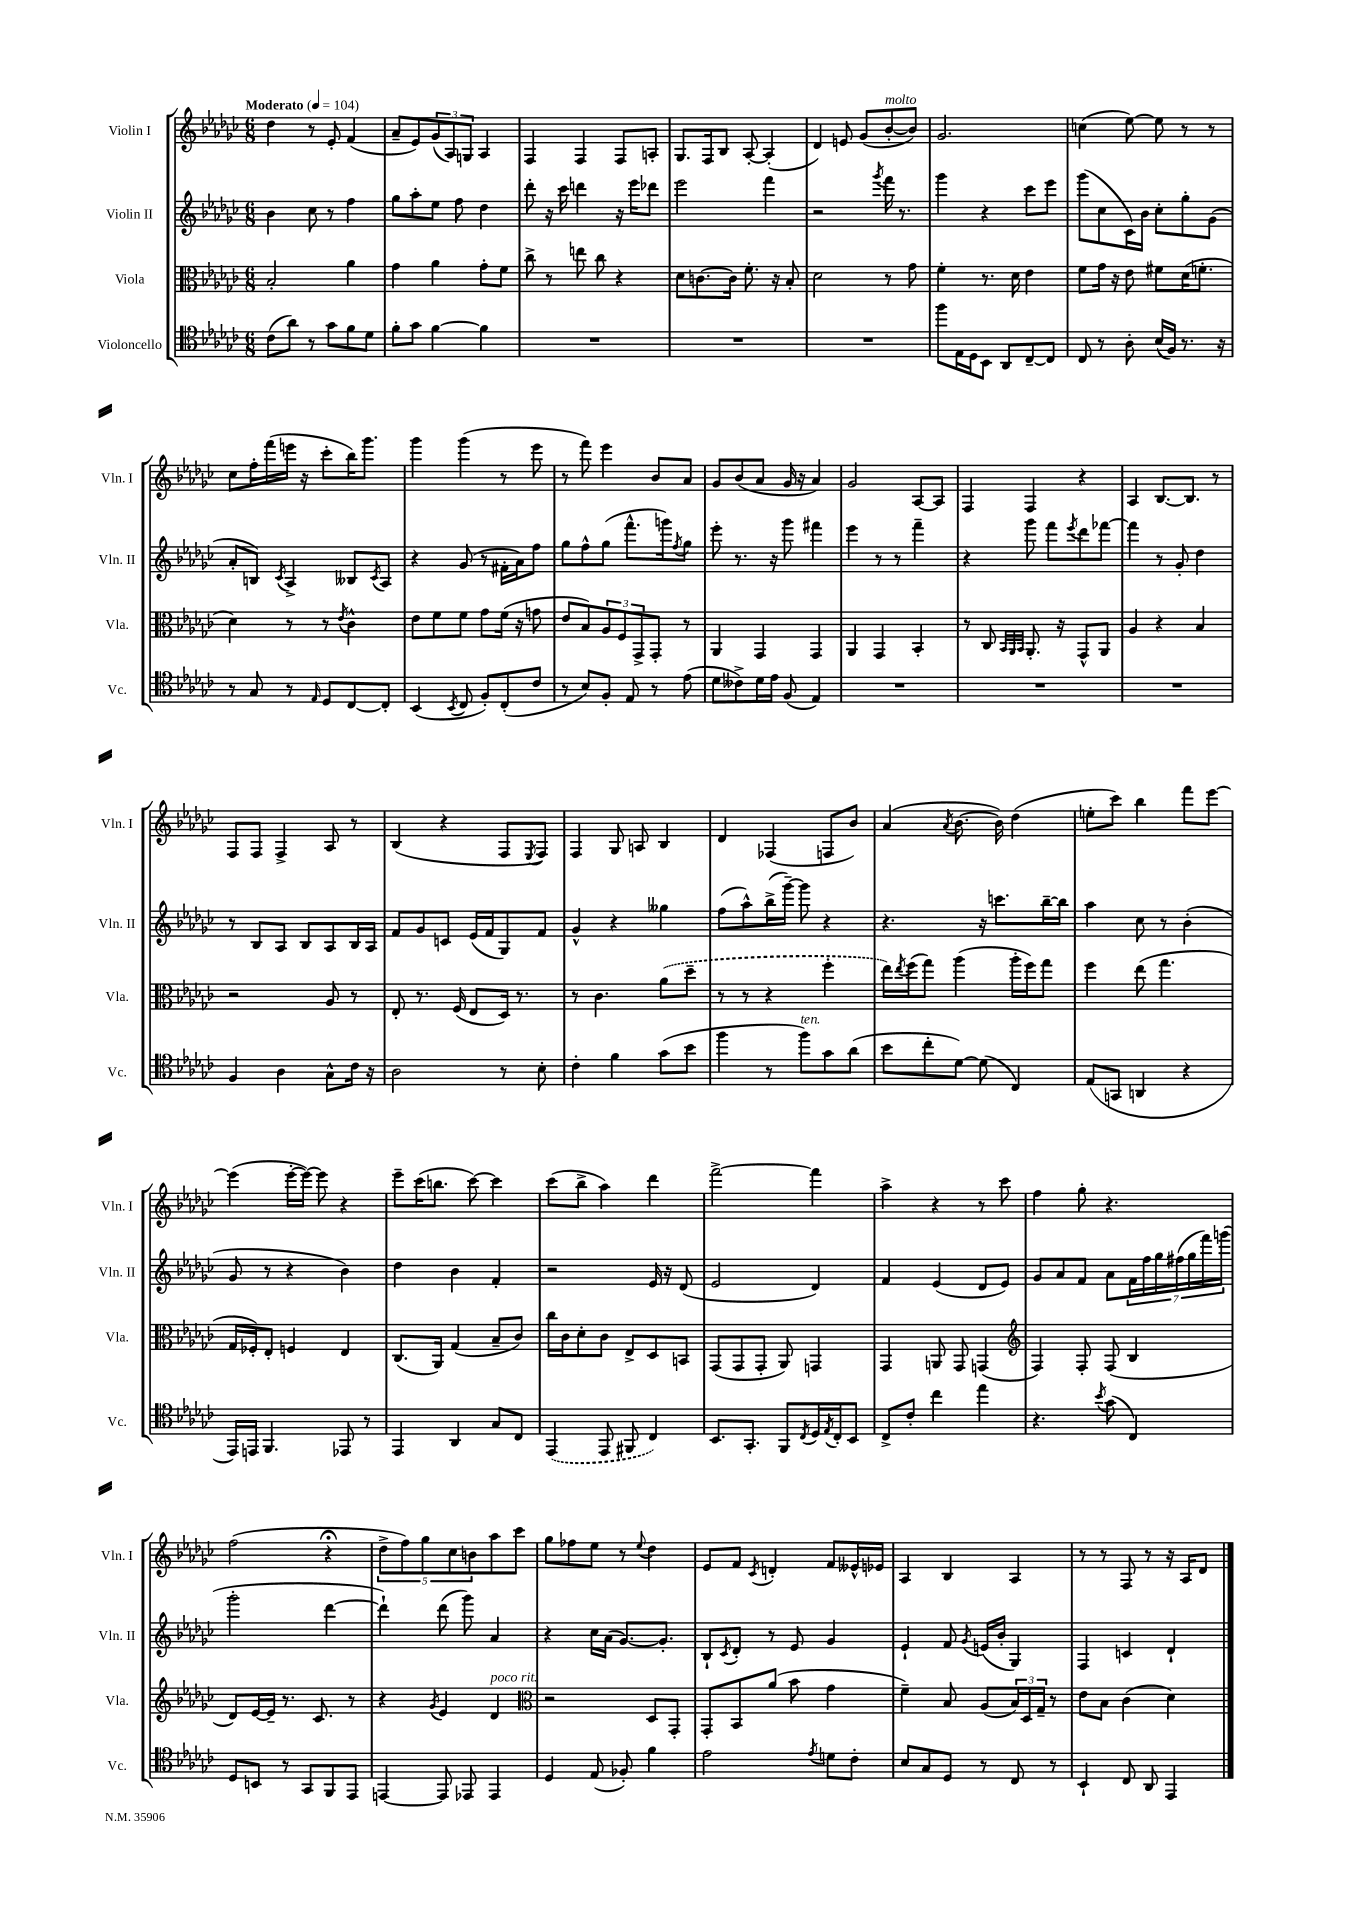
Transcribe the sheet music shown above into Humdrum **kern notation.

**kern	**kern	**kern	**kern
*staff4	*staff3	*staff2	*staff1
*clefC4	*clefC3	*clefG2	*clefG2
*k[b-e-a-d-g-c-]	*k[b-e-a-d-g-c-]	*k[b-e-a-d-g-c-]	*k[b-e-a-d-g-c-]
*M6/8	*M6/8	*M6/8	*M6/8
*MM104	*MM104	*MM104	*MM104
(8c-	2B-'	4b-	4dd-
8a-)	.	.	.
8r	.	8cc-	8r
8g-	.	8r	8e-'
8f	4a-	4ff	(4f
8d-	.	.	.
=	=	=	=
8f'	4g-	8gg-	8a-~
8g-	.	8aa-'	8e-)
[4f	4a-	8ee-	(12g-
.	.	.	12A-)
.	.	8ff	.
.	.	.	12G
4f]	8g-'	4dd-	4A-
.	8f	.	.
=	=	=	=
2.r	8cc-^	8ddd-'	4F
.	8r	16r	.
.	.	16ccc-	.
.	8ee	4ddd	4F
.	8cc-	.	.
.	4r	16r	8F
.	.	16eee-	.
.	.	8ddd-	8A'
=	=	=	=
2.r	8d-	2eee-	8.G-
.	[8.c	.	.
.	.	.	16F
.	.	.	8B-
.	16c]	.	.
.	8.f'	.	[8A-'
.	.	4fff	(4A-']
.	16r	.	.
.	8B-'	.	.
=	=	=	=
2.r	2d-	2r	4d-)
.	.	.	8e
.	.	.	(8g-
.	.	8qggg-	.
.	8r	16fff	[8b-'
.	.	8.r	.
.	8g-	.	8b-])
=	=	=	=
8ff	4f'	4ggg-	2.g-
16E-	.	.	.
16D-	.	.	.
8BB-	8.r	4r	.
8AA-	.	.	.
.	16d-	.	.
[8C-~	4e-	8ccc-	.
8C-]	.	8eee-	.
=	=	=	=
8C-	8f	(8ggg-	(4cc
8r	16g-	8cc-	.
.	16r	.	.
8A-'	8e-	16c-)	[8ee-)
.	.	16b-	.
(16B-	8f#	8cc-'	8ee-]
16F)	.	.	.
8.r	(16d-	8gg-'	8r
.	8.f'	.	.
.	.	(8g-	8r
16r	.	.	.
=	=	=	=
8r	4d-)	8a-'	8cc-
8G-	.	8B)	16ff'
.	.	.	(16fff
.	.	8qc-	.
8r	8r	4A-^	16eee
.	.	.	16r
16qqE-	.	.	.
8D-	8r	.	8ccc-'
.	8qe-	.	.
[8C-	4c-^^	8B--	16bb-)
.	.	.	8.ggg-
.	.	8qc-	.
8C-']	.	8A-	.
=	=	=	=
(4BB-	8e-	4r	4ggg-
.	8f	.	.
8qBB-	.	.	.
8C-	8f	(8g-	(4ggg-
8F')	8g-	8r	.
(8C-'	(16f	16f#'	8r
.	16r	16a-)	.
8c-	8g	8ff	8eee-
=	=	=	=
8r	8e-	8gg-	8r
8B-)	8B-)	8ff^^	8fff)
8F'	12A-	(8gg-	4eee-
.	12F	.	.
8E-	.	8.fff^^	.
.	12GG-^	.	.
8r	8GG-'	.	8b-
.	.	16ggg)	.
.	.	8qff	.
(8e-	8r	8gg-	8a-
=	=	=	=
8d-	4AA-	8eee-'	8g-
8c--^)	.	8.r	(8b-
16d-	4GG-	.	8a-
16e-	.	16r	.
(8F	.	8ggg-	16g-
.	.	.	16r
4E-)	4GG-	4fff#	4a-)
=	=	=	=
2.r	4AA-	4eee-	2g-
.	4GG-	8r	.
.	.	8r	.
.	4BB-'	4fff~	[8A-
.	.	.	8A-]
=	=	=	=
2.r	8r	4r	4F
.	8C-	.	.
.	32qqBB-	.	.
.	32qqAA-	.	.
.	32qqBB-	.	.
.	8.AA-'	8ggg-	4F
.	.	8fff	.
.	16r	.	.
.	.	8qeee-	.
.	8GG-^^	8ddd-	4r
.	8AA-	[8fff-	.
=	=	=	=
2.r	4A-	4fff-]	4A-
.	4r	8r	[8.B-
.	.	8g-'	.
.	.	.	8.B-]
.	4B-	4dd-	.
.	.	.	8r
=	=	=	=
4F	2r	8r	8F
.	.	8B-	8F
4A-	.	8A-	4F^
.	.	8B-	.
8G-^^	8A-	8A-	8A-
16c-	8r	16B-	8r
16r	.	16A-	.
=	=	=	=
2A-	8E-'	8f	(4B-
.	8.r	8g-	.
.	.	8c	4r
.	(16F	.	.
.	8E-	(16e-	.
.	.	16f	.
8r	16D-)	8G-)	8F
.	8.r	.	.
.	.	.	8qE-
8B-'	.	8f	8F)
=	=	=	=
4c-'	8r	4g-^^	4F
.	4.c-	.	.
4f	.	4r	8G-
.	.	.	8A
(8g-	(8a-	4gg--	4B-
8b-	8dd-~	.	.
=	=	=	=
4ff	8r	(8ff	4d-
.	8r	8aa-^^)	.
8r	4r	(16bb-^	(4F-
.	.	[16ggg-~)	.
8ff)	.	8ggg-]	.
8g-	4ff'	4r	8F
(8a-	.	.	8b-)
=	=	=	=
8b-	16ee-)	4.r	(4a-
.	8qee-	.	.
.	(16ff	.	.
8cc-'	8gg-)	.	.
.	.	.	8qa-
[8d-)	(4aa-	.	[8.b-
(8d-]	.	16r	.
.	.	8.ccc	16b-])
4C-)	16aa-'	.	(4dd-
.	16ff)	.	.
.	8gg-	[16bb-~	.
.	.	16bb-]	.
=	=	=	=
(8E-	4ff	4aa-	8ee'
8GG	.	.	8ccc-)
4AA	(8ee-	8cc-	4bb-
.	4.gg-	8r	.
4r	.	(4b-'	8fff
.	.	.	[8eee-
=	=	=	=
16EE-)	16G-	8g-	(4eee-]
16EE	16F-')	.	.
4.FF	8E-'	8r	.
.	4F	4r	[16eee-'
.	.	.	16eee-_)
.	.	.	8eee-]
8EE-	4E-	4b-)	4r
8r	.	.	.
=	=	=	=
4EE-	(8.C-	4dd-	8eee-~
.	.	.	(16ccc-
.	16AA-)	.	8.bb
4AA-	(4G-	4b-	.
.	.	.	[8ccc-)
8G-	8B-~	4f'	4ccc-]
8C-	8c-)	.	.
=	=	=	=
(4EE-	16cc-	2r	(8ccc-
.	16c-	.	.
.	8d-'	.	8bb-^
8EE-	8c-	.	4aa-)
8FF#	8E-^	.	.
4C-)	8D-	16e-	4ddd-
.	.	16r	.
.	8BB	(8d-	.
=	=	=	=
8.BB-	(8GG-	2e-	[2fff^
.	8GG-	.	.
8.GG-'	.	.	.
.	8GG-'	.	.
8FF	8AA-)	.	.
8qC-	.	.	.
16D-	4GG	4d-)	4fff]
8qE-	.	.	.
16C-'	.	.	.
8BB-	.	.	.
=	=	=	=
8C-^	4GG-	4f	4aa-^
8c-'	.	.	.
4cc-	8AA	(4e-	4r
.	8GG-	.	.
4ee-	(4GG	8d-	8r
.	.	8e-)	8ccc-
=	=	=	=
*	*clefG2	*	*
4.r	4F)	8g-	4ff
.	.	8a-	.
.	8F'	8f	8gg-'
8qb-	.	.	.
(8g-	(8F	8a-	4.r
4C-)	4B-	28f	.
.	.	28ff	.
.	.	28gg-	.
.	.	(28ff#	.
.	.	28gg-	.
.	.	28fff)	.
.	.	(28ggg	.
=	=	=	=
8D-	8d-)	2ggg-'	(2ff
8BB	[16e-	.	.
.	16e-~]	.	.
8r	8.r	.	.
8GG-	.	.	.
.	8.c-	.	.
8FF	.	[4ddd-	4r;
8EE-	8r	.	.
=	=	=	=
[4EE	4r	4ddd-`])	10dd-^
.	.	.	10ff)
.	.	.	10gg-
.	8qg-	.	.
8EE]	4e-	(8ddd-	.
.	.	.	10cc-
8EE-	.	8ggg-)	.
.	.	.	10b
4EE-	4d-	4a-	8aa-
.	.	.	8ccc-
=	=	=	=
*	*clefC3	*	*
4D-	2r	4r	8gg-
.	.	.	8ff-
(8E-	.	16cc-	8ee-
.	.	(16a-	.
8F-')	.	[8.g-)	8r
.	.	.	8qqee-
4f	8D-	.	4dd-
.	.	8.g-']	.
.	8GG-'	.	.
=	=	=	=
2e-	8GG-'	8B-`	8e-
.	.	8qc-	.
.	8BB-	8d-'	8f
.	.	.	8qc-
.	(8a-	8r	4d'
.	8b-	8e-	.
8qe-	.	.	.
8d	4g-	4g-	8f
8c-'	.	.	16e--^^
.	.	.	16e-
=	=	=	=
8B-	4f~)	4e-`	4A-
8G-	.	.	.
8D-	8B-	8f	4B-
.	.	8qg-	.
8r	(8A-	(16e	.
.	.	16b-'	.
8C-	24B-)	4G-)	4A-
.	24D-	.	.
.	24G-~	.	.
8r	8r	.	.
=	=	=	=
4BB-`	8e-	4F	8r
.	8B-	.	8r
8C-	(4c-	4c	8F
8AA-	.	.	8r
4EE-	4d-)	4d-`	16r
.	.	.	16A-
.	.	.	8d-
==	==	==	==
*-	*-	*-	*-
